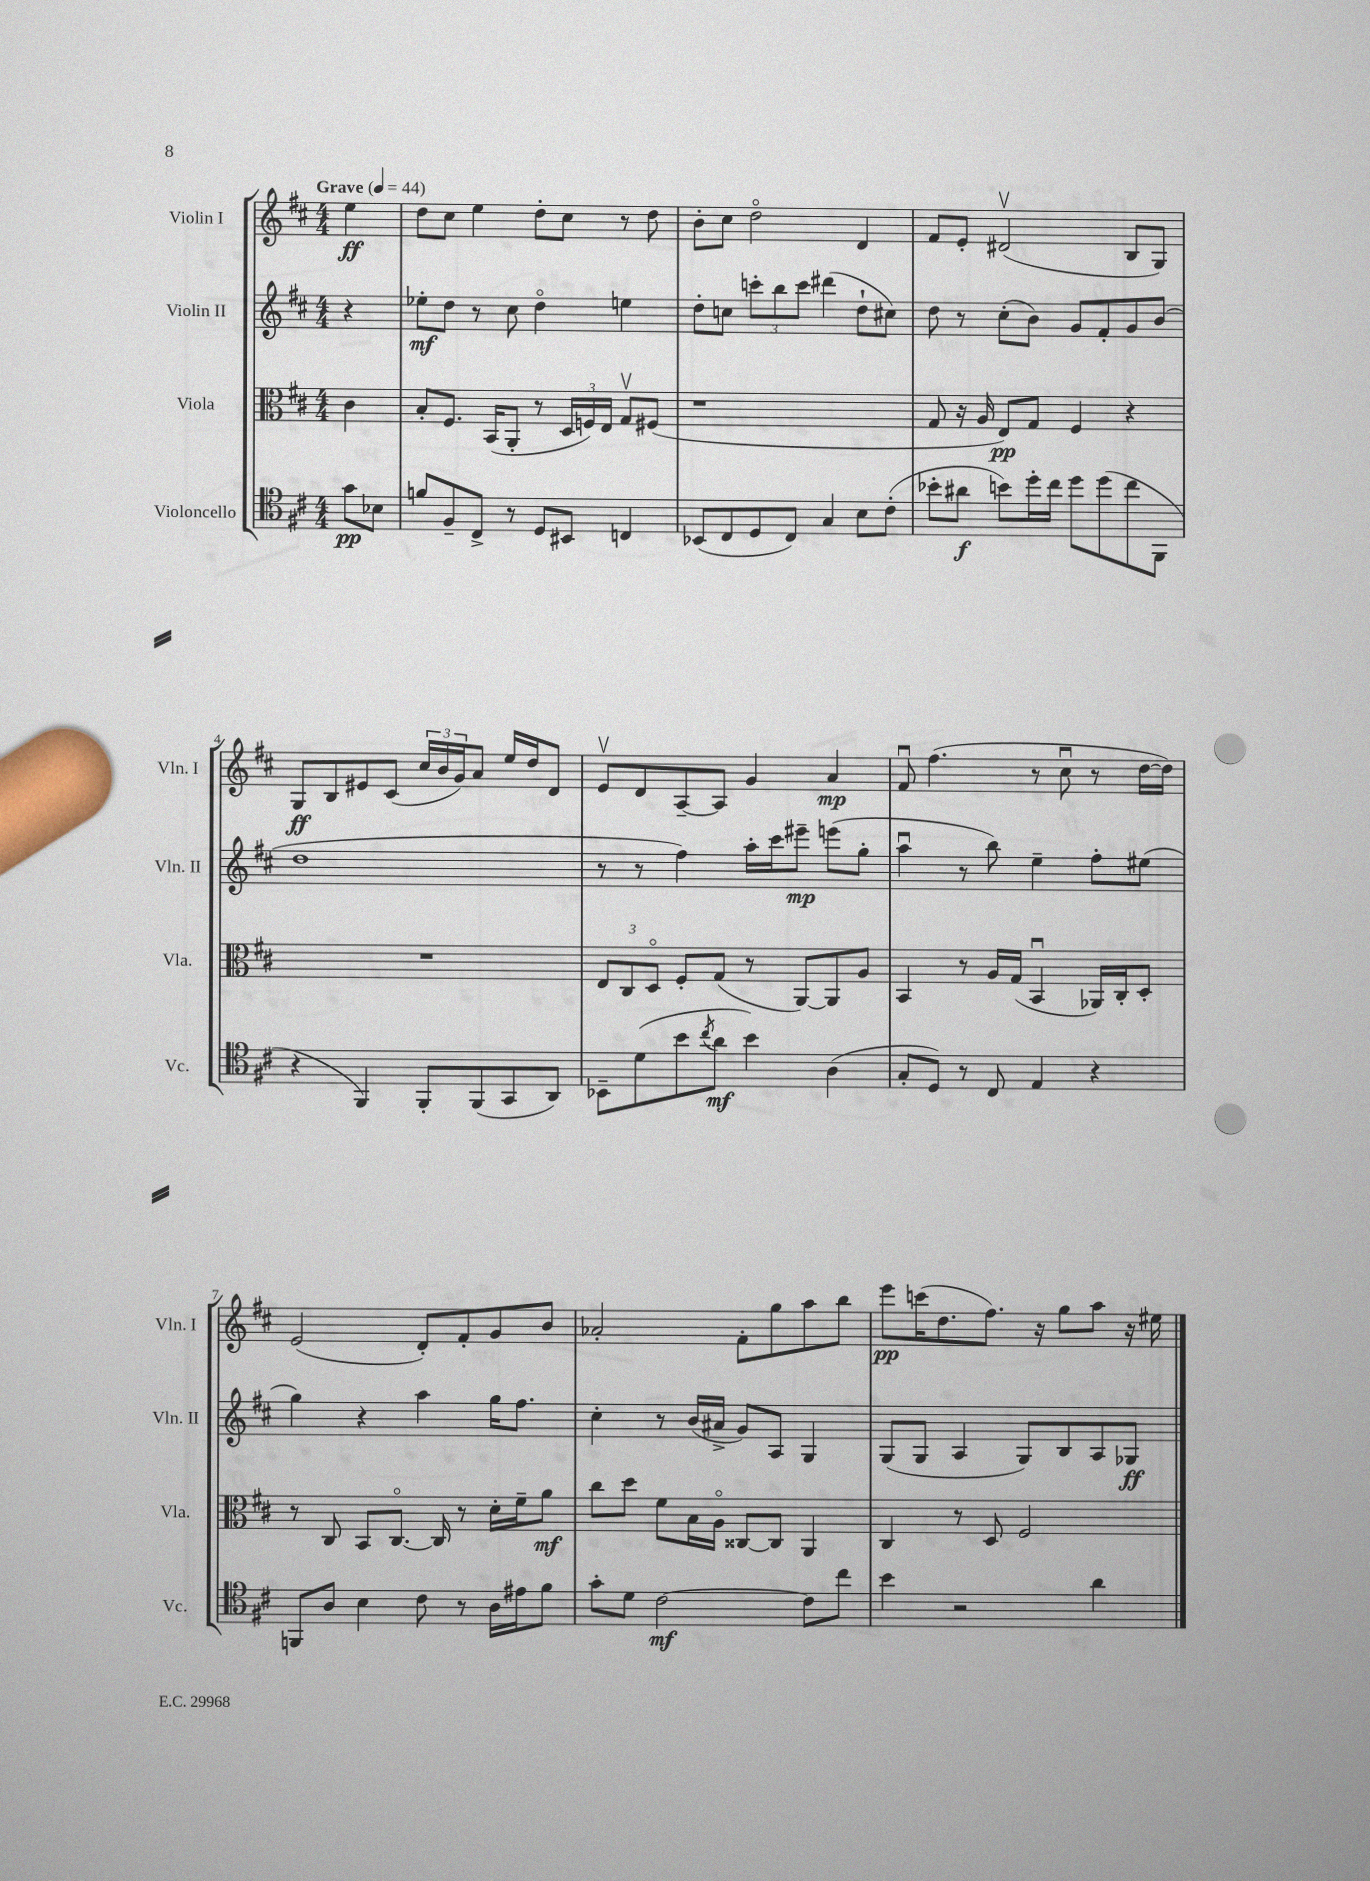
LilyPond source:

<<
\new StaffGroup <<
\new Staff = "s0" \with { instrumentName = "Violin I" shortInstrumentName = "Vln. I" } {
    \clef treble \key d \major \numericTimeSignature \time 4/4 \partial 4 \tempo "Grave" 4 = 44
    e''4\ff |
    d''8 cis''8 e''4 d''8-. cis''8 r8 d''8 |
    b'8-. cis''8 d''2\flageolet d'4 |
    fis'8 e'8-. dis'2\upbow( b8 g8) |
    g8\ff b8 eis'8 cis'8( \tuplet 3/2 { cis''16 b'16 g'16) } a'8 e''16 d''16 d'8 |
    e'8\upbow d'8 a8~-- a8 g'4 a'4\mp |
    fis'8\downbow fis''4.( r8 cis''8\downbow r8 d''16~ d''16) |
    e'2( d'8-.) fis'8-. g'8 b'8 |
    aes'2-. fis'8-. g''8 a''8 b''8 |
    e'''8\pp c'''16( d''8. fis''8.) r16 g''8 a''8 r16 eis''16 \bar "|." |
}
\new Staff = "s1" \with { instrumentName = "Violin II" shortInstrumentName = "Vln. II" } {
    \clef treble \key d \major \numericTimeSignature \time 4/4 \partial 4
    r4 |
    ees''8-.\mf d''8 r8 cis''8 d''4\flageolet e''4 |
    d''8-. c''8 \tuplet 3/2 { c'''8-. b''8 c'''8 } dis'''4( d''8-! cis''8) |
    d''8 r8 cis''8-.( b'8) g'8 fis'8-. g'8 b'8( |
    d''1 |
    r8 r8 fis''4) a''16-. cis'''16 eis'''8--\mp e'''8( g''8-. |
    a''4\downbow r8 b''8) e''4-- fis''8-. eis''8( |
    g''4) r4 a''4 g''16 fis''8. |
    cis''4-. r8 b'16( ais'16-> g'8) a8 g4 |
    g8( g8 a4 g8) b8 a8 ges8\ff \bar "|." |
}
\new Staff = "s2" \with { instrumentName = "Viola" shortInstrumentName = "Vla." } {
    \clef alto \key d \major \numericTimeSignature \time 4/4 \partial 4
    cis'4 |
    b8-. fis8. b,16( a,8-. r8 \tuplet 3/2 { d16 f16) e16 } g8\upbow fis8( |
    r1 |
    g8 r16 a16 e8\pp) g8 fis4 r4 |
    R1 |
    \tuplet 3/2 { e8 cis8 d8\flageolet } fis8-. g8( r8 a,8~) a,8 a8 |
    b,4 r8 a16 g16( b,4\downbow aes,16) cis16-. d8-. |
    r8 cis8 b,8 cis8.~\flageolet cis16 r8 d'16-. fis'16-- a'8\mf |
    cis''8 d''8 fis'8 b16 a16\flageolet cisis8~ cisis8 a,4 |
    cis4 r8 d8 fis2 \bar "|." |
}
\new Staff = "s3" \with { instrumentName = "Violoncello" shortInstrumentName = "Vc." } {
    \clef tenor \key d \major \numericTimeSignature \time 4/4 \partial 4
    g'8\pp bes8 |
    f'8 fis8-- cis8-> r8 d8 bis,8 c4 |
    bes,8( cis8 d8 cis8) g4 b8 cis'8-.( |
    bes'8-. ais'8\f b'8) d''16-. cis''16 d''8 d''8( cis''8 fis,8 |
    r4 fis,4) fis,8-. fis,8( g,8 a,8) |
    bes,8-- d'8( b'8 \acciaccatura { cis''8 } a'8\mf b'4) a4( |
    g8-. d8) r8 cis8 e4 r4 |
    f,8 a8 b4 cis'8 r8 a16 eis'16 fis'8 |
    g'8-. d'8 cis'2~\mf cis'8 cis''8 |
    b'4 r2 a'4 \bar "|." |
}
>>
>>
